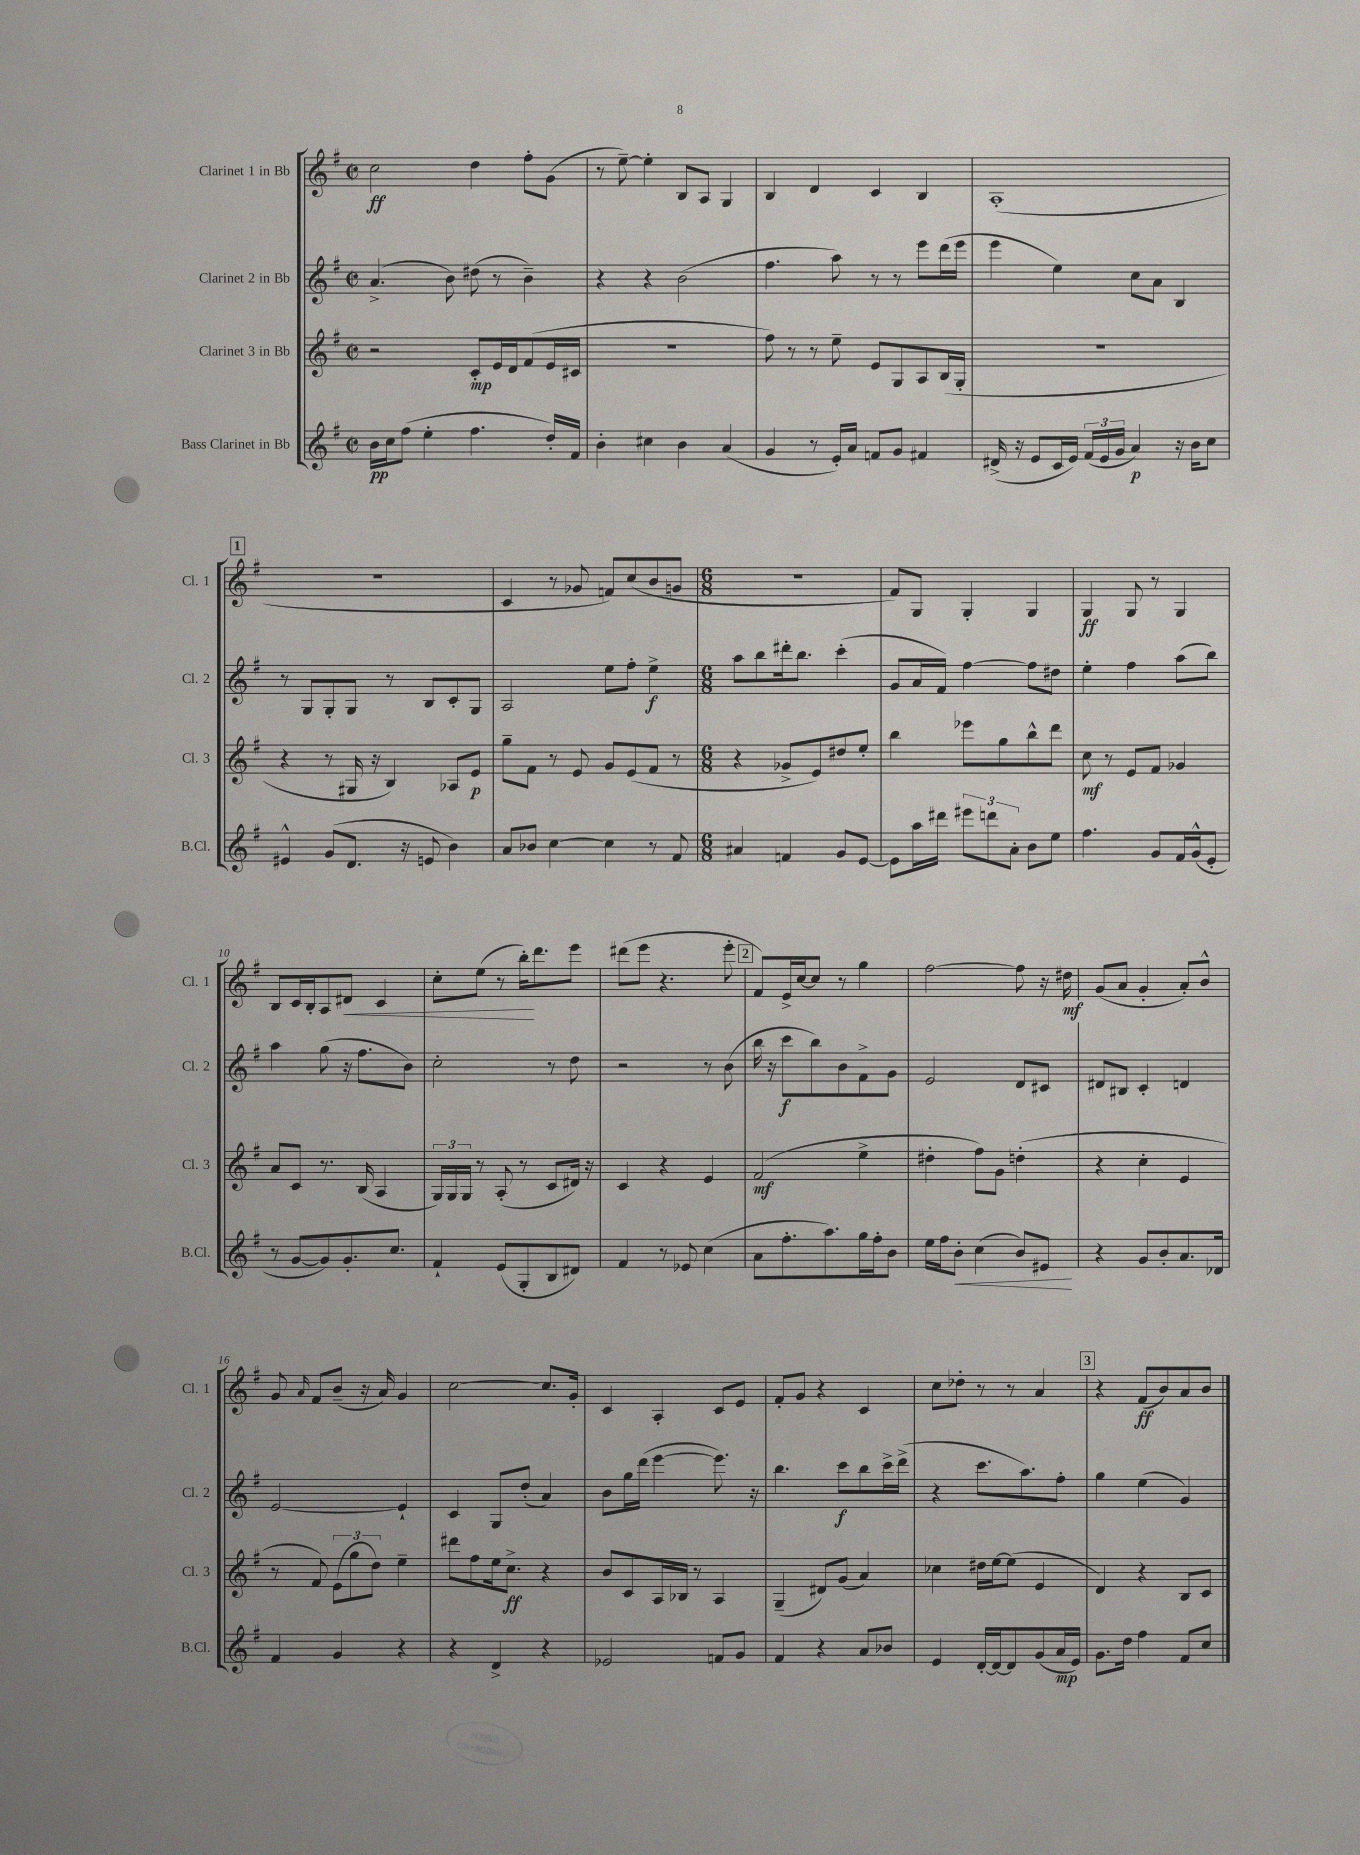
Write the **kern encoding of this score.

**kern	**kern	**kern	**kern
*staff4	*staff3	*staff2	*staff1
*clefG2	*clefG2	*clefG2	*clefG2
*k[f#]	*k[f#]	*k[f#]	*k[f#]
*M2/2	*M2/2	*M2/2	*M2/2
*met(c|)	*met(c|)	*met(c|)	*met(c|)
16b	2r	(4.a^	2cc
16cc	.	.	.
(8ff#	.	.	.
4ee'	.	.	.
.	.	8b)	.
4.ff#	8c'	(8dd#	4dd
.	16e	8r	.
.	16d	.	.
.	(8f#	4b~)	8ff#'
16dd')	16e	.	(8g
16f#	16c#	.	.
=	=	=	=
4b'	1r	4r	8r
.	.	.	[8ee~)
4cc#	.	4r	4ee']
4b	.	(2b	8B
.	.	.	8A
(4a	.	.	4G
=	=	=	=
4g	8ff#)	4.ff#	4B
.	8r	.	.
8r	8r	.	4d
16e')	8ee~	8aa)	.
16a	.	.	.
8f	8e	8r	4c
8g	8G	8r	.
4f#	8A	8eee	4B
.	(16B	(16ddd	.
.	16G'	16eee	.
=	=	=	=
(16d#^	1r	4eee	(1A'
16r	.	.	.
8e	.	.	.
16c	.	4ee)	.
16e)	.	.	.
(24f#	.	.	.
24e	.	.	.
24g	.	.	.
4a)	.	8cc	.
.	.	8a	.
16r	.	4B	.
16b	.	.	.
8cc	.	.	.
=	=	=	=
4e#^^	4r	8r	1r
.	.	8G	.
(8g	8r	8G'	.
8.d	16G#	8G	.
.	16r	.	.
.	4B)	8r	.
16r	.	.	.
8e	.	8B	.
4b)	8A-	8c'	.
.	8e	8G	.
=	=	=	=
8a	8gg~	2A	4c
8b-	8f#	.	.
[4cc	8r	.	8r
.	8e	.	8g-
4cc]	8g	8ee	8f)
.	(8e	8ff#'	(8cc
8r	8f#	4ee^	8b
8f#	8r	.	8g
=	=	=	=
*M6/8	*M6/8	*M6/8	*M6/8
4a#	4r	8aa	2.r
.	.	8bb	.
4f	8g-^	16ddd#'	.
.	.	8.bb	.
.	8e)	.	.
8g	8dd#	(4ccc'	.
[8e	8ee'	.	.
=	=	=	=
8e]	4bb	8g	8f#)
16aa	.	16a	8G
16ddd#	.	16f#)	.
12eee#	8eee-	[4ff#	4G'
12ddd	.	.	.
.	8gg	.	.
12a'	.	.	.
8b	8bb^^	8ff#]	4G
8ee	8ddd	8dd#	.
=	=	=	=
4.ff#	8cc	4ee'	4G
.	8r	.	.
.	8e	4ff#	8G
8g	8f#	.	8r
16f#	4g-	(8aa	4G
(16g^^	.	.	.
8e'	.	8bb)	.
=	=	=	=
8r	8a	4aa	8B
[8g	8c	.	16c
.	.	.	16B'
8g])	8.r	(8gg	8A
8.g'	.	16r	8d#
.	(16B	8.ff#	.
.	4A	.	4c
8.cc	.	.	.
.	.	8b)	.
=	=	=	=
4f#`	24G)	2cc'	8cc'
.	24G	.	.
.	24G	.	.
.	8r	.	(8ee
(8e	(8A'	.	8r
8G'	8r	.	16bb')
.	.	.	8.ddd
8B	8c	8r	.
8d#)	16d#)	8dd	8eee
.	16r	.	.
=	=	=	=
4f#	4c	2r	(8ddd#
.	.	.	8eee
8r	4r	.	4.r
8e-	.	.	.
(4cc	4e	8r	.
.	.	(8b	8eee'
=	=	=	=
8a	(2f#	16bb	8f#)
.	.	16r	.
8.ff#'	.	8ccc	16e^
.	.	.	[16cc
.	.	8bb)	8cc]
8.aa)	.	.	.
.	.	8b	8r
16gg	4ee^	8f#^	4gg
16ff#'	.	.	.
8b	.	8g	.
=	=	=	=
16ee	4dd#'	2e	[2ff#
16ff#	.	.	.
8b'	.	.	.
(4cc	8ff#)	.	.
.	8g	.	.
8b)	(4dd'	8d	8ff#]
8e#	.	8c#	16r
.	.	.	16dd#
=	=	=	=
4r	4r	8d#	(8g
.	.	8B#	8a
8g	4cc'	4c'	4g'
8b'	.	.	.
8.a	4e	4d	8a')
.	.	.	8b^^
16d-	.	.	.
=	=	=	=
4f#	8r	[2e	8g
.	.	.	16qqa
.	8f#)	.	8f#
4g	(12e	.	(8b~
.	12gg	.	.
.	.	.	16r
.	12dd)	.	.
.	.	.	16a)
4r	4ee~	4e`]	4g
=	=	=	=
4r	8ddd#	4c	[2cc
.	8ff#	.	.
4d^	16ee	8G	.
.	8.cc^	.	.
.	.	(8dd'	.
4r	4r	4a)	8.cc]
.	.	.	16g'
=	=	=	=
2e-	8b	8b	4c
.	8c	16gg	.
.	.	(16ddd	.
.	16A	[4eee	4A'
.	16B-	.	.
.	8r	.	.
8f	4A	8.eee])	8c
8g	.	.	8e
.	.	16r	.
=	=	=	=
4f#	(4G~	4.bb	8f#'
.	.	.	8g
4r	8d#)	.	4r
.	(8g	8ccc	.
8a	4a)	8bb	4c
8b-	.	16ccc^	.
.	.	(16ddd^	.
=	=	=	=
4e	4cc-	4r	8cc
.	.	.	8dd-'
[16d'	16dd#	8.ccc	8r
16d_	[16ee	.	.
8d]	(8ee]	.	8r
.	.	8.aa)	.
(8g	4e	.	4a
16a	.	8ff#'	.
16e)	.	.	.
=	=	=	=
8.g	4d)	4gg	4r
16dd	.	.	.
4ff#	4r	(4ee	(8f#
.	.	.	8b)
8f#	8B	4g)	8a
8cc	8c	.	8b
==	==	==	==
*-	*-	*-	*-
